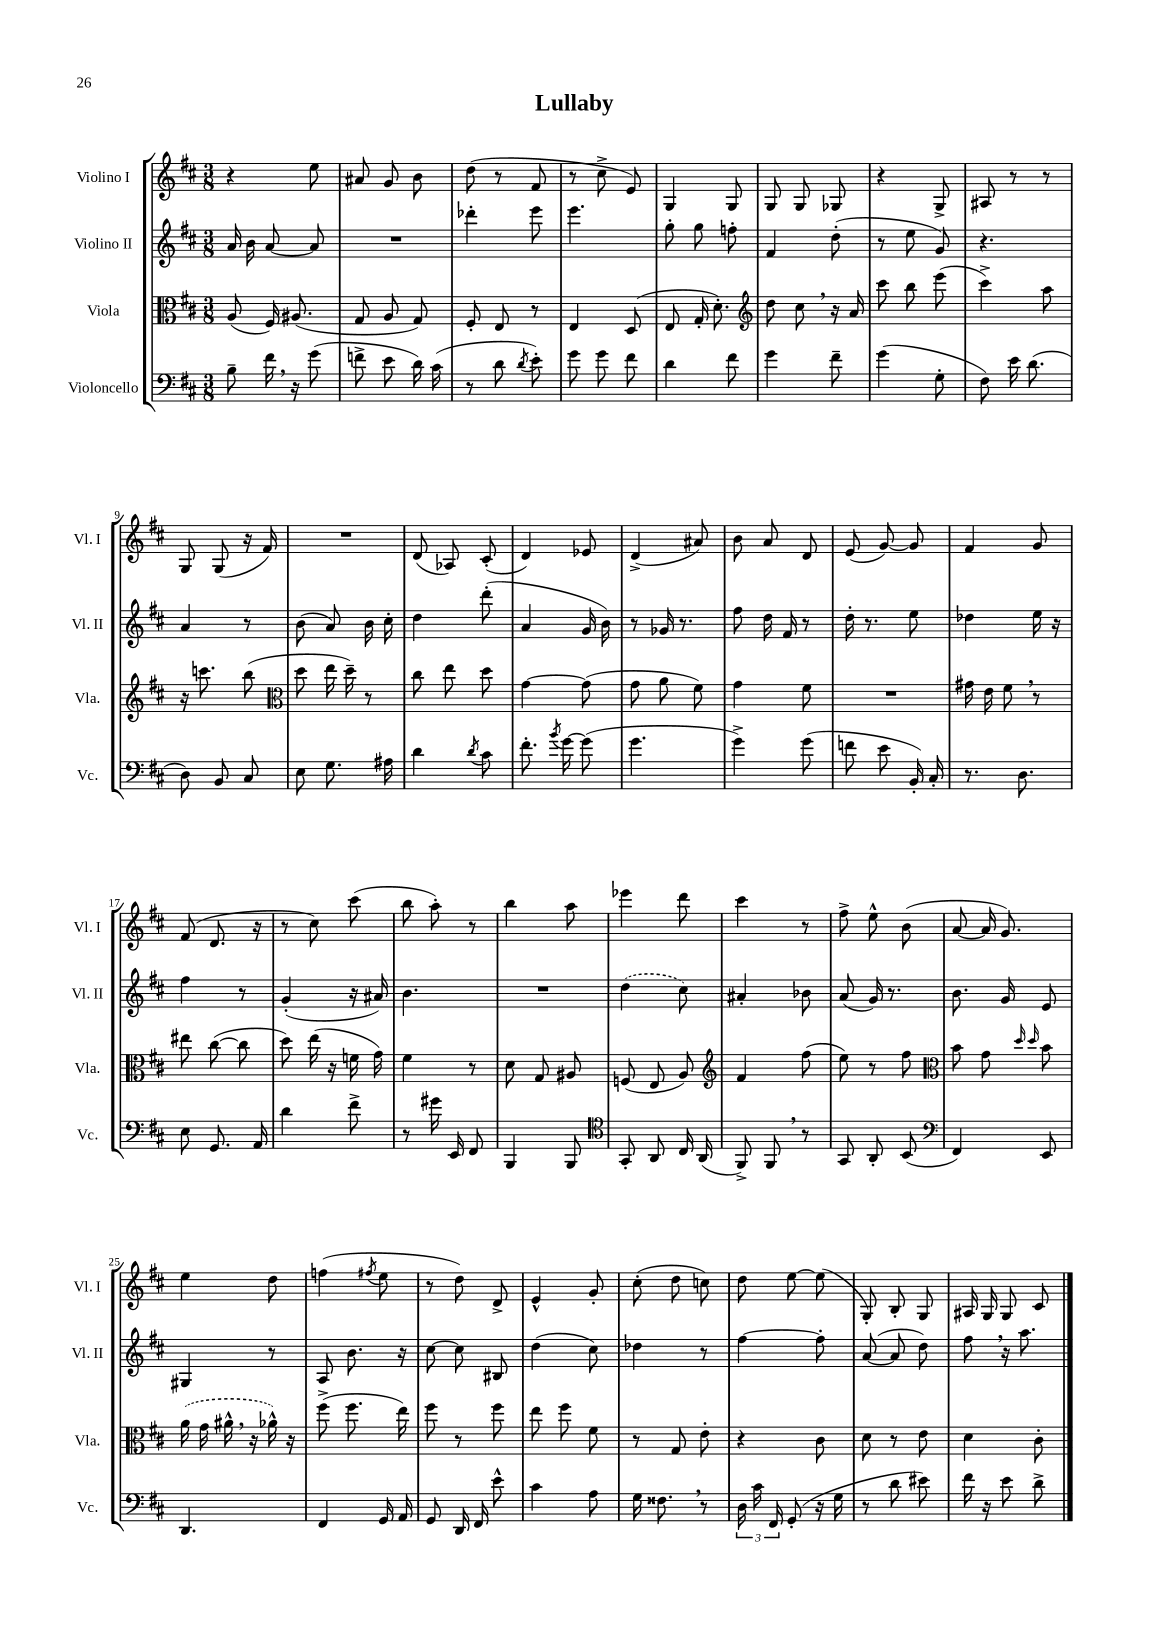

**kern	**kern	**kern	**kern
*staff4	*staff3	*staff2	*staff1
*clefF4	*clefC3	*clefG2	*clefG2
*k[f#c#]	*k[f#c#]	*k[f#c#]	*k[f#c#]
*M3/8	*M3/8	*M3/8	*M3/8
8B~	(8A	16a	4r
.	.	16b	.
16f#	16F#)	[8a	.
16r	(8.A#	.	.
(8g	.	8a]	8ee
=	=	=	=
8f^	8G	4.r	8a#
8e	8A	.	8g
16d)	8G)	.	8b
(16c#	.	.	.
=	=	=	=
8r	8F#'	4ddd-'	(8dd
8d	8E	.	8r
8qd	.	.	.
8e')	8r	8eee	8f#
=	=	=	=
8g	4E	4.eee	8r
8g	.	.	8cc#^
8f#	(8D	.	8e)
=	=	=	=
4d	8E	8gg'	4G
.	16G'	8gg	.
.	8.d')	.	.
8f#	.	8ff'	8G
=	=	=	=
*	*clefG2	*	*
4g	8dd	4f#	8G
.	8cc#	.	8G
8f#~	16r	(8dd'	8G-
.	16a	.	.
=	=	=	=
(4g	8ccc#	8r	4r
.	8bb	8ee	.
8G'	(8eee	8g)	8G^
=	=	=	=
8F#)	4ccc#^)	4.r	8A#
16e	.	.	8r
(8.d	.	.	.
.	8aa	.	8r
=	=	=	=
8D)	16r	4a	8G
.	8.ccc	.	.
8BB	.	.	(8G
8C#	(8bb	8r	16r
.	.	.	16f#)
=	=	=	=
*	*clefC3	*	*
8E	8dd	(8b	4.r
8.G	16ee	8a)	.
.	16dd~)	.	.
.	8r	16b	.
16A#	.	16cc#'	.
=	=	=	=
4d	8cc#	4dd	(8d
.	8ee	.	8A-)
8qd	.	.	.
8c#	8dd	(8ddd'	(8c#'
=	=	=	=
8.f#'	[4g	4a	4d)
8qb	.	.	.
[16g	.	.	.
(8g]	(8g]	16g	8e-
.	.	16b)	.
=	=	=	=
4.g	8g	8r	(4d^
.	8a	16g-	.
.	.	8.r	.
.	8f#)	.	8a#)
=	=	=	=
4g^)	4g	8ff#	8b
.	.	16dd	8a
.	.	16f#	.
(8g	8f#	8r	8d
=	=	=	=
8f	4.r	16dd'	(8e
.	.	8.r	.
8e	.	.	[8g)
16BB')	.	8ee	8g]
16C#'	.	.	.
=	=	=	=
8.r	16g#	4dd-	4f#
.	16e	.	.
.	8f#	.	.
8.D	.	.	.
.	8r	16ee	8g
.	.	16r	.
=	=	=	=
8E	8ee#	4ff#	(8f#
8.GG	([8cc#	.	8.d
.	8cc#]	8r	.
16AA	.	.	16r
=	=	=	=
4d	8dd)	(4g'	8r
.	(16ee	.	8cc#)
.	16r	.	.
8f#^	16f	16r	(8ccc#
.	16g)	16a#)	.
=	=	=	=
8r	4f#	4.b	8bb
16g#	.	.	8aa')
16EE	.	.	.
8FF#	8r	.	8r
=	=	=	=
4BBB	8d	4.r	4bb
.	8G	.	.
8BBB	8A#	.	8aa
=	=	=	=
*clefC4	*	*	*
8GG'	(8F	(4dd	4eee-
8AA	8E	.	.
16C#	8A)	8cc#)	8ddd
(16AA	.	.	.
=	=	=	=
*	*clefG2	*	*
8FF#^)	4f#	4a#'	4ccc#
8FF#	.	.	.
8r	(8ff#	8b-	8r
=	=	=	=
8GG	8ee)	(8a	8ff#^
8AA'	8r	16g)	8ee^^
.	.	8.r	.
(8BB	8ff#	.	(8b
=	=	=	=
*clefF4	*clefC3	*	*
4FF#)	8b	8.b	[8a
.	8g	.	16a]
.	.	16g	8.g)
.	16qqdd	.	.
.	16qqdd	.	.
8EE	8b	8e	.
=	=	=	=
4.DD	(16a	4G#	4ee
.	16g	.	.
.	16a#^^	.	.
.	16r	.	.
.	16a-^^)	8r	8dd
.	16r	.	.
=	=	=	=
4FF#	(8ff#^	8A	(4ff
.	8.ff#	8.b	.
.	.	.	8qff#
16GG	.	.	8ee
16AA	16ee)	16r	.
=	=	=	=
8GG	8ff#	[8cc#	8r
16DD	8r	8cc#]	8dd)
16FF#	.	.	.
8e^^	8ff#	8B#	8d^
=	=	=	=
4c#	8ee	(4dd	4e^^
.	8ff#	.	.
8A	8f#	8cc#)	8g'
=	=	=	=
16G	8r	4dd-	(8cc#'
8.F##	.	.	.
.	8G	.	8dd
8r	8e'	8r	8cc)
=	=	=	=
24D	4r	[4ff#	8dd
24c#	.	.	.
24FF#	.	.	.
(8GG'	.	.	[8ee
16r	8c#	8ff#']	(8ee]
16G	.	.	.
=	=	=	=
8r	8d	([8a	8G')
8d	8r	8a]	8B'
8e#)	8e	8dd)	8G
=	=	=	=
16f#	4d	8ff#	16A#
16r	.	.	16G
8e	.	16r	8G
.	.	8.aa	.
8d^	8c#'	.	8c#
==	==	==	==
*-	*-	*-	*-
